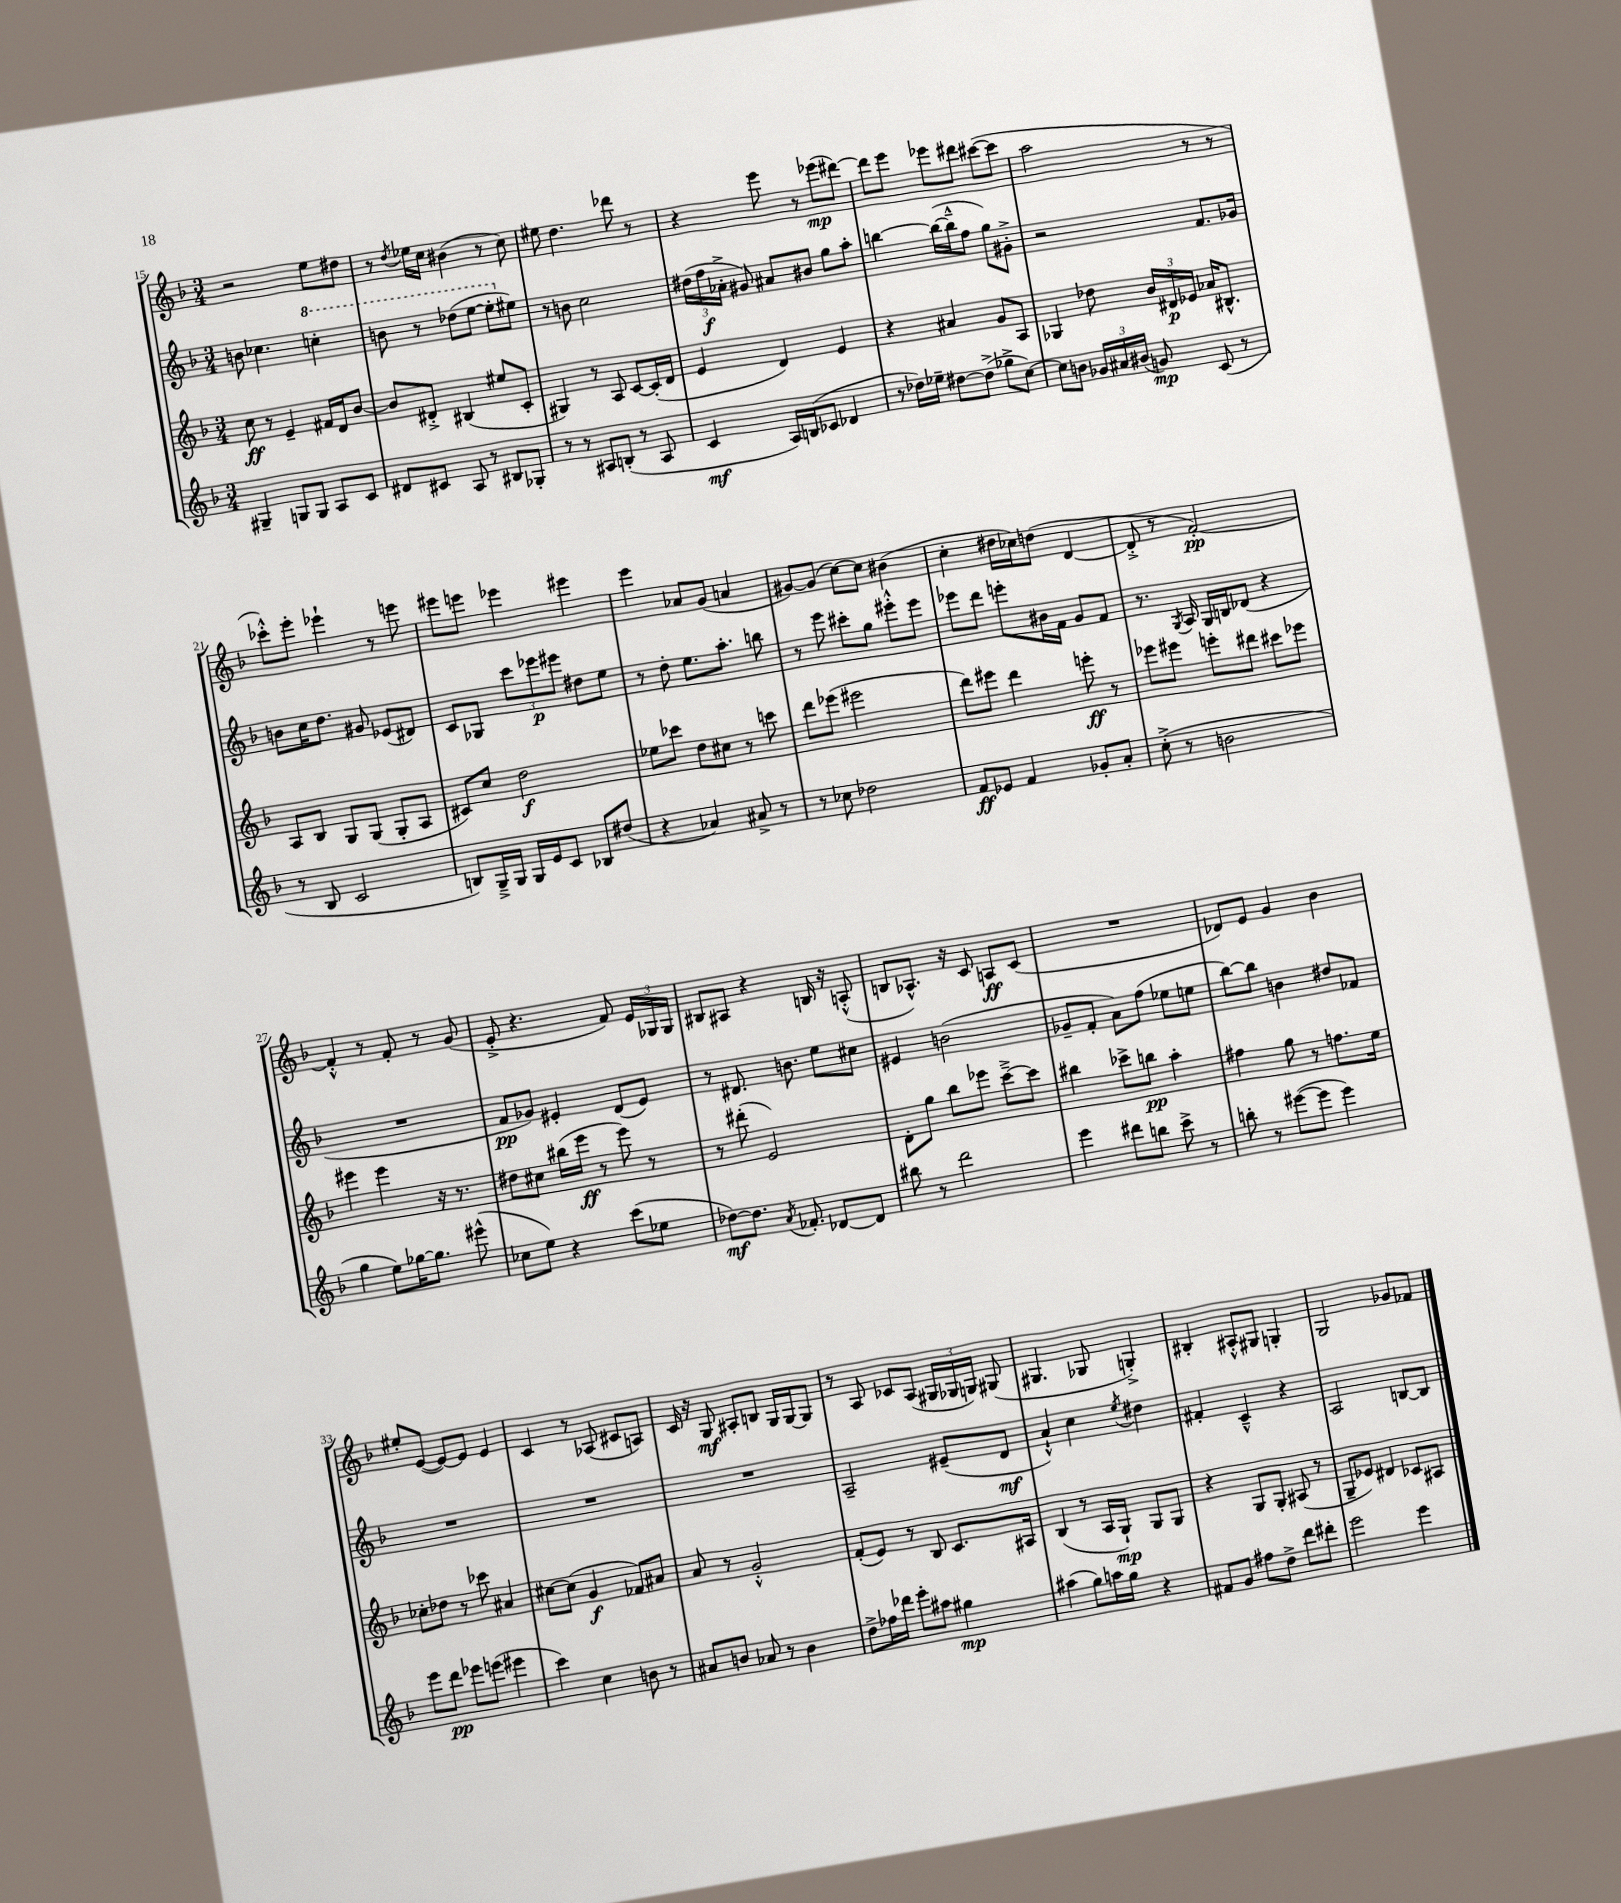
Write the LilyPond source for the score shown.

<<
\new StaffGroup <<
\new Staff = "s0" {
    \clef treble \key f \major \numericTimeSignature \time 3/4
    \autoBeamOff r2 e''8[ dis''8] |
    r8 \acciaccatura { d''8 } ees''16[ c''16] bis'4( r8 c''8) |
    eis''8 d''4. des'''8 r8 |
    r4 e'''8 r8 ees'''8[\mp( dis'''8]~) |
    dis'''8[ e'''8] ees'''8[ dis'''8] cis'''8[~( cis'''8] |
    a''2 r8 r8 |
    ces'''8[-.-^) e'''8]-. ees'''4-! r8 e'''8 |
    eis'''8[ e'''8] ees'''4 eis'''4 |
    e'''4 aes'8[ g'8]( a'4 |
    gis'8[~) gis'8]( c''8[~) c''8] bis'4( |
    c''4-. dis''16[ ces''16) d''8]( d'4~ |
    d'8-.-> r8 f'2~-.\pp) |
    f'4-.-^ r8 f'8-. r8 g'8( |
    e'8-.-> r4. f'8) \tuplet 3/2 { e'16[ ges16 ges16] } |
    bis8[ ais8] r4 b16 r16 a8-.-^( |
    b8[ aes8.]-^) r16 c'8 a8[\ff c'8]( |
    R2. |
    des'8[) e'8] g'4 bes'4 |
    eis''8[-. e'8]~( e'8[~) e'8] e'4 |
    c'4 r8 aes8( cis'8[ a8]) |
    c'16 r16 g8\mf ais8[-. b8] g16[ g16~ g8] |
    r8 a8 ces'8[ a8]( \tuplet 3/2 { gis16[ ges16 g16]) } gis8( |
    gis4. ges8 g4-.->) |
    bis4-. ais8[-.-^ gis8] g4-. |
    g2 ges'8[ fes'8] \bar "|." |
}
\new Staff = "s1" {
    \clef treble \key f \major \numericTimeSignature \time 3/4
    \autoBeamOff b'8 ces''4. \ottava #1 c'''!4-. |
    b''8 r8 des'''8[( e'''8]~ e'''8[-. \ottava #0 eis''8]) |
    r8 b'8 c''2 |
    \tuplet 3/2 { dis''16[( f''16\f aes'16]-.-> } gis'8) ais'8[ bis'8] g''8[ a''8]-. |
    b''4~ b''16[~( b''16---^ f''8] g''8[) gis'8]-.-> |
    r2 f'8.[ ges'16] |
    b'8[ c''16 d''8.] gis'8 ees'8[( dis'8]) |
    c'8[ ges8] \tuplet 3/2 { c'''8[ ees'''8\p eis'''8] } dis''8[ e''8] |
    r8 d''8-. e''8.[ a''8.]-. b''8 |
    r8 e'''8 cis'''8[-. g''8] eis'''8[-.-^ eis'''8] |
    ees'''8[ d'''8] e'''8[-. bis'16 f'16] g'8[ f'8] |
    r8. \acciaccatura { g8 } a16 g16[ b16 des'8]( r4 |
    R2. |
    f'8[\pp ges'8]) eis'4-. d'8[( eis'8]) |
    r8 dis'8. b'8. e''8[ cis''8] |
    eis'4 b'2( |
    ges'8[-- f'8]-. a'8[) f''8]( ees''8[ e''8] |
    bes''8[~) bes''8] b'4 dis''8[ fes'8] |
    R2. |
    R2. |
    R2. |
    a2-- eis'8[--( d'8]\mf |
    a'4-!-^) c''4 \acciaccatura { e''8 } dis''4 |
    fis'4-. c'4---^ r4 |
    a2 b8[~ b8] \bar "|." |
}
\new Staff = "s2" {
    \clef treble \key f \major \numericTimeSignature \time 3/4
    \autoBeamOff c''8\ff r8 e'4-- fis'16[ d'16 bes'8]~ |
    bes'8[ dis'8]-.-> bis4( eis''8[ c'8]-. |
    gis4) r8 a8 c'8[~ c'16-.( d'16] |
    e'4 d'4) e'4 |
    r4 ais'4 g'8[ a8] |
    ges4 des''8 \tuplet 3/2 { bes'16[ dis'16\p ees'16] } aes'16[ bis8.]-^ |
    a8[ bes8] g8[ g8]( g8[-. a8] |
    cis'8[) c''8] d''2\f |
    ees''8[ ces'''8] d''8[ cis''8] r8 c'''8 |
    d'''8[ ees'''8]( eis'''2 |
    d'''8[) eis'''8] d'''4 e'''8-.\ff r8 |
    ees'''8[ eis'''8] e'''8[-. dis'''8] cis'''8[ ees'''8] |
    eis'''4 eis'''4 r16 r8. |
    dis''8[ cis''8] bis''16[( e'''16]\ff r8 e'''8) r8 |
    r8 dis'''8-.( e'2) |
    d'8[-. g''8] bes''8[ ees'''8] c'''8[~---> c'''8] |
    bis''4 ces'''8[-> b''8]\pp a''4-. |
    fis''4 g''8 r8 f''8.[ e''16] |
    ces''8[-. des''8] r8 ces'''8 ais'4 |
    cis''8[~ cis''8]( g'4\f fes'8[) ais'8] |
    a'8 r8 g'2-.-^ |
    f'8[-.( e'8]) r8 bes8 c'8.[ ais16] |
    bes4( r8 a16[ g16]-!\mp) g8[ g8] |
    r4 g8[ g8]-. ais8( r8 |
    g8[-- ees'8]) dis'4 ces'8[ ais8] \bar "|." |
}
\new Staff = "s3" {
    \clef treble \key f \major \numericTimeSignature \time 3/4
    \autoBeamOff gis4-- g8[ g8] a8[ c'8] |
    dis'8[ cis'8] a8 r8 bis8[ ges8]-. |
    r8 r8 ais8[ b8]-.( r8 ais8 |
    c'4\mf a16[) b16( ces'8] des'4 |
    r8 des''16[) ees''16]-- dis''8[~ dis''8]->( ges''8[-> c''8]~) |
    c''8[ b'8] \tuplet 3/2 { ges'16[ ais'16 bis'16]( } g'8\mp) c'8( r8 |
    r8 bes8 c'2 |
    b8[) g16---> g16] g16[ e'16 c'8] bes8[ dis''8]( |
    r4 aes'4) ais'8-> r8 |
    r8 ces''8 des''2 |
    f'8[\ff ees'8] f'4 ges'8[-. a'8]-. |
    c''8-.->( r8 b'2 |
    g''4 e''8[) ges''16~ ges''8.] eis'''8-^( |
    ces''8[ e''8]) r4 c'''8[( ees''8] |
    des''8[~\mf) des''8.] \acciaccatura { a'8 } fes'8.-. des'8[~ des'8] |
    bis''8 r8 d'''2 |
    e'''4 dis'''8[ b''8] c'''8-> r8 |
    b''8-. r8 eis'''8[~( eis'''8] eis'''4) |
    e'''8[ d'''8]\pp ees'''8[ e'''8]( eis'''4 |
    c'''4) c''4 b'8 r8 |
    ais'8[ b'8] aes'8 r8 b'4 |
    d''8[-> fes''16 des'''16] e'''8[-. ais''8] gis''4\mp |
    ais''4( g''8[) a''16 g''16] r4 |
    fis'8[ g'8] fis''8[ d''8]-> d'''8[ dis'''8]-. |
    e'''2 e'''4 \bar "|." |
}
>>
>>
\layout { \context { \Score currentBarNumber = #15 } }
